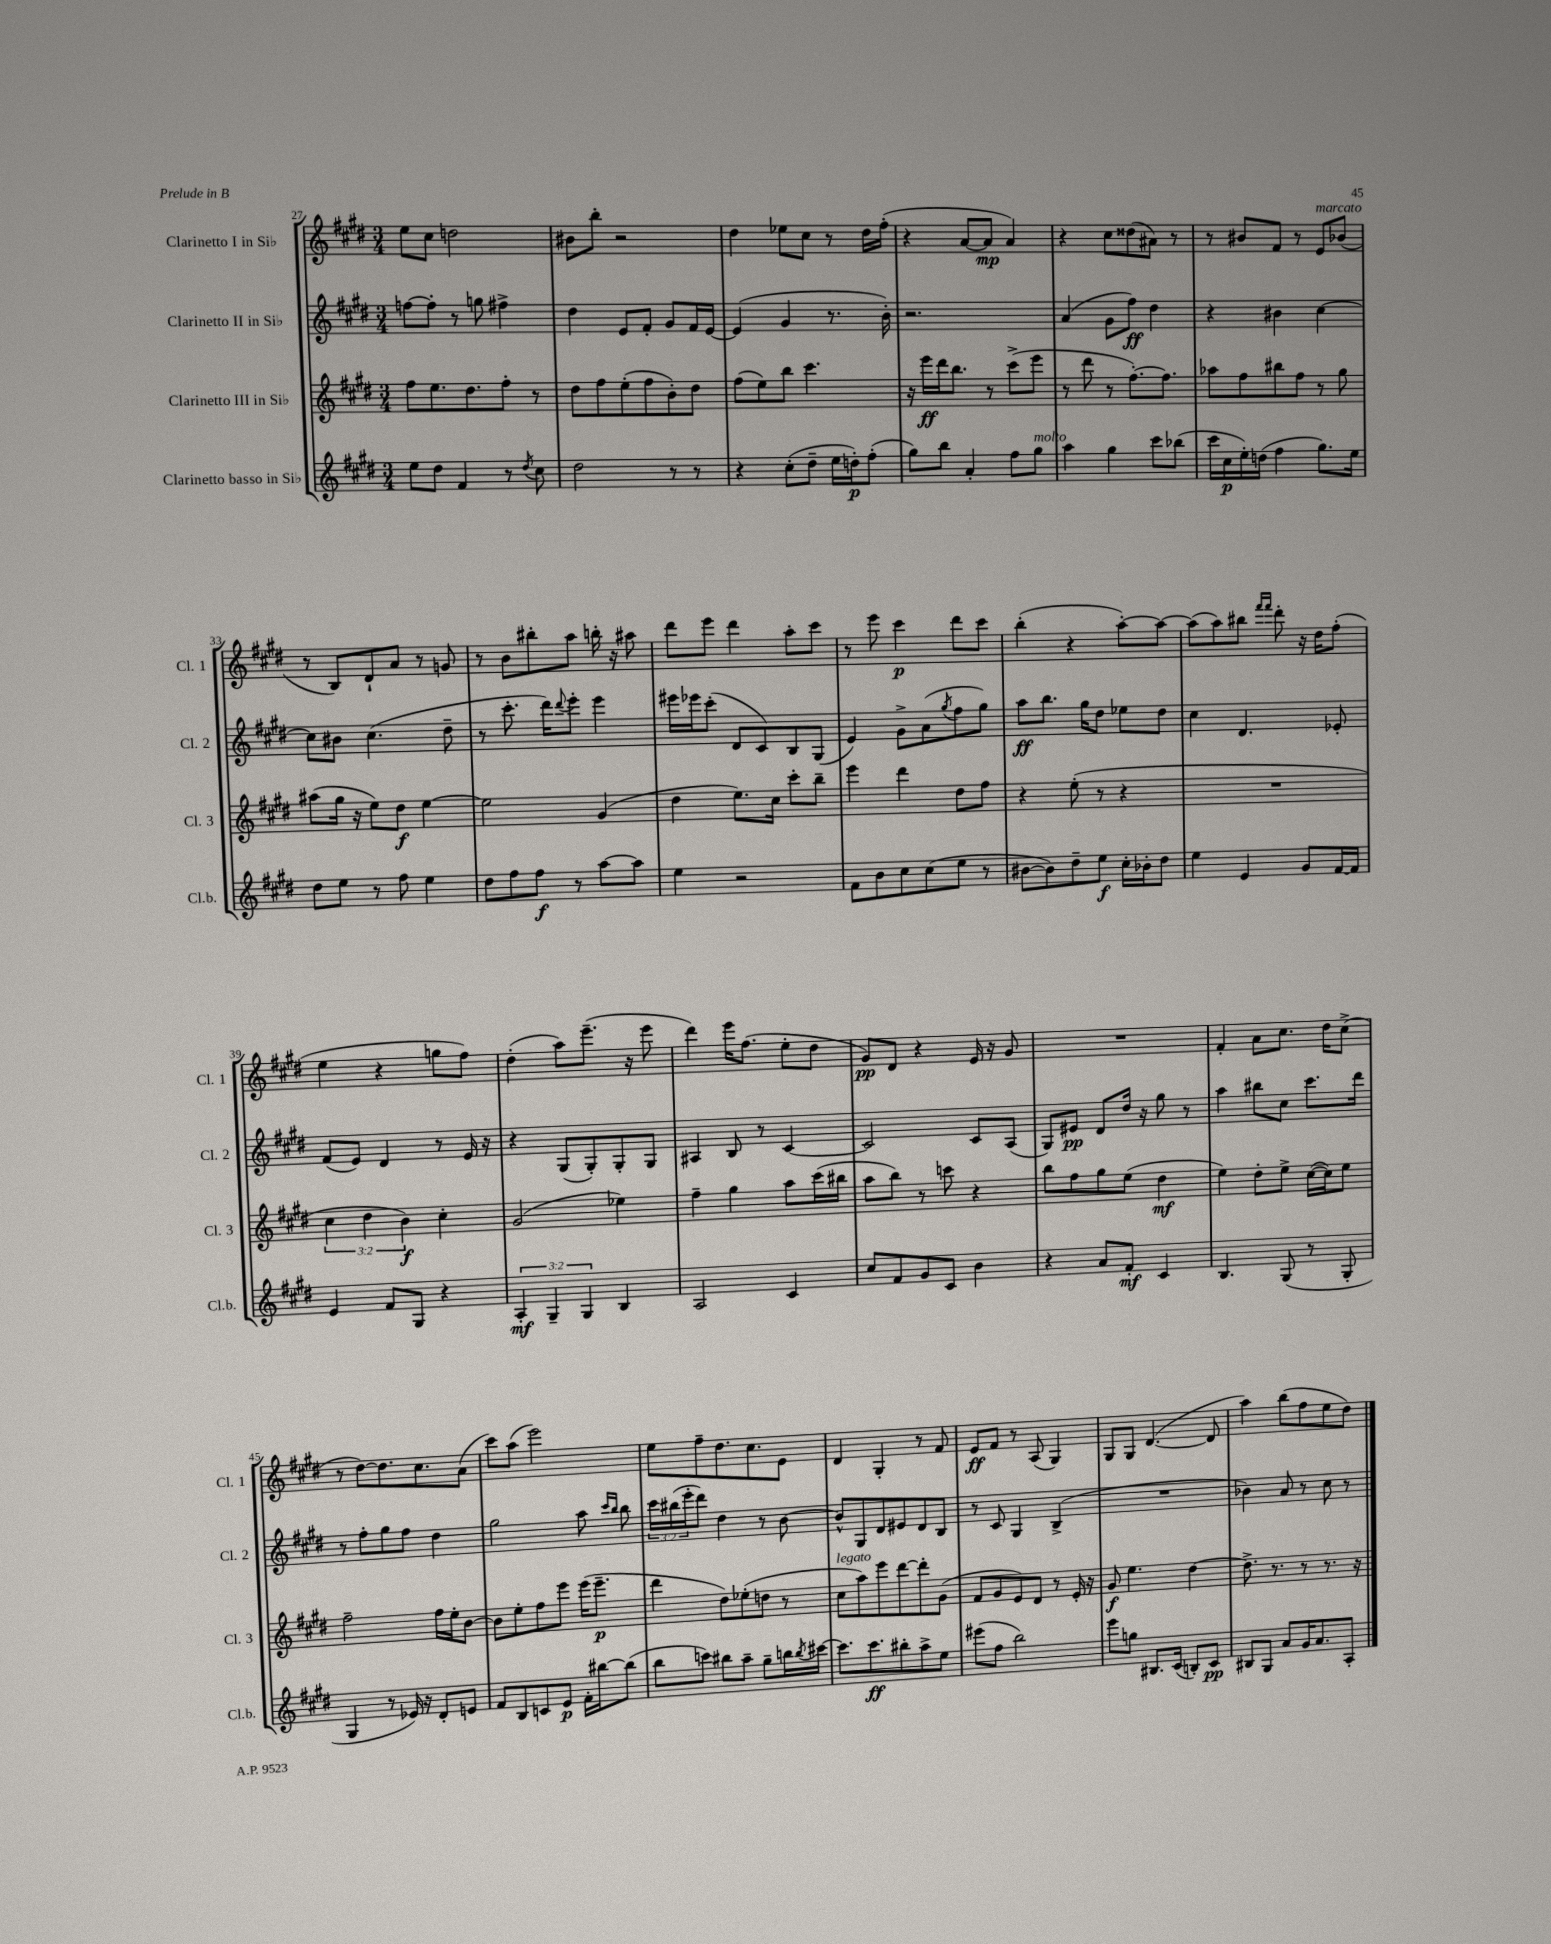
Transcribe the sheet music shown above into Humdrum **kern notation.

**kern	**dynam	**kern	**dynam	**kern	**dynam	**kern	**dynam
*part4	*part4	*part3	*part3	*part2	*part2	*part1	*part1
*staff4	*staff4	*staff3	*staff3	*staff2	*staff2	*staff1	*staff1
*I"Clarinetto basso in Si♭	*	*I"Clarinetto III in Si♭	*	*I"Clarinetto II in Si♭	*	*I"Clarinetto I in Si♭	*
*I'Cl.b.	*	*I'Cl. 3	*	*I'Cl. 2	*	*I'Cl. 1	*
*clefG2	*	*clefG2	*	*clefG2	*	*clefG2	*
*k[f#c#g#d#]	*	*k[f#c#g#d#]	*	*k[f#c#g#d#]	*	*k[f#c#g#d#]	*
*M3/4	*	*M3/4	*	*M3/4	*	*M3/4	*
=27	=27	=27	=27	=27	=27	=27	=27
8ee\L	.	8ff#\L	.	[8ffn\L	.	8ee\L	.
8dd#\J	.	8.ee\	.	8ff'\J]	.	8cc#\J	.
4f#/	.	.	.	8r	.	2ddn\	.
.	.	8.dd#\	.	.	.	.	.
.	.	.	.	8ggn\	.	.	.
8r	.	8ff#'\J	.	4ff#X^\	.	.	.
8qdd#/	.	.	.	.	.	.	.
8cc#\	.	8r	.	.	.	.	.
=28	=28	=28	=28	=28	=28	=28	=28
2dd#\	.	8dd#\L	.	4dd#\	.	8b#X\L	.
.	.	8ff#\	.	.	.	8bb'\J	.
.	.	(8ee'\	.	8e/L	.	2r	.
.	.	8ff#\	.	8f#'/J	.	.	.
8r	.	8b'\)	.	8g#/L	.	.	.
8r	.	8dd#\J	.	16f#/L	.	.	.
.	.	.	.	[16e/JJ	.	.	.
=29	=29	=29	=29	=29	=29	=29	=29
4r	.	(8ff#\L	.	(4e/]	.	4dd#\	.
.	.	8ee\)	.	.	.	.	.
(8cc#'\L	.	8bb\J	.	4g#/	.	8ee-X\L	.
8dd#~\J	.	4.ccc#\	.	.	.	8cc#\J	.
16ee\LL	.	.	.	8.r	.	8r	.
16ddn'\J)	p	.	.	.	.	.	.
(8ff#'\J	.	.	.	.	.	16dd#\LL	.
.	.	.	.	16b'\)	.	(16ff#'\JJ	.
=30	=30	=30	=30	=30	=30	=30	=30
8gg#\L)	.	16r	.	2.r	.	4r	.
.	.	16eee\LL	ff	.	.	.	.
8bb\J	.	16ddd#\J	.	.	.	.	.
.	.	8.bb\J	.	.	.	.	.
4a'/	.	.	.	.	.	[8a/L	.
.	.	8r	.	.	.	8a/J]	mp
8ff#\L	.	(8ccc#^\L	.	.	.	4a/)	.
!LO:TX:a:i:t=molto	!	!	!	!	!	!	!
8gg#\J	.	8eee\J	.	.	.	.	.
=31	=31	=31	=31	=31	=31	=31	=31
4aa\	.	8r	.	(4a/	.	4r	.
.	.	8ddd#\	.	.	.	.	.
4gg#\	.	8r	.	8g#\L	.	8cc#\L	.
.	.	[8.ff#'\L)	.	8ff#\J)	ff	(8dd##X\	.
8ccc#\L	.	.	.	4dd#\	.	8a#X\J)	.
.	.	8.ff#\J]	.	.	.	.	.
(8bb-X\J	.	.	.	.	.	8r	.
=32	=32	=32	=32	=32	=32	=32	=32
16ccc#\LL	.	8aa-X\L	.	4r	.	8r	.
16cc#\	p	.	.	.	.	.	.
16ee'\)	.	8ff#\	.	.	.	8b#X/L	.
(16ddn\JJ	.	.	.	.	.	.	.
4ff#\	.	8bb#X\	.	4b#X\	.	8f#/J	.
.	.	8ff#\J	.	.	.	8r	.
!	!	!	!	!	!	!LO:TX:a:i:t=marcato	!
8.gg#\L)	.	8r	.	[4cc#\	.	8e/L	.
.	.	8gg#\	.	.	.	(8b-X/J	.
16ee\Jk	.	.	.	.	.	.	.
!!LO:LB:g=z
=33	=33	=33	=33	=33	=33	=33	=33
8dd#\L	.	(8aa#X\L	.	8cc#\L]	.	8r	.
8ee\J	.	16gg#\Jk	.	8b#X\J	.	8B/L)	.
.	.	16r	.	.	.	.	.
8r	.	8ee\L)	.	(4.cc#\	.	8d#`/	.
8ff#\	.	8dd#\J	f	.	.	8a/J	.
4ee\	.	[4ee\	.	.	.	8r	.
.	.	.	.	8dd#~\	.	8gn/	.
=34	=34	=34	=34	=34	=34	=34	=34
8dd#\L	.	2ee\]	.	8r	.	8r	.
8ff#\	.	.	.	8.ccc#'\	.	8b\L	.
8ff#\J	f	.	.	.	.	8bb#X'\	.
.	.	.	.	16ddd#\KL)	.	.	.
.	.	.	.	8qqddd#/	.	.	.
8r	.	.	.	8eee'\J	.	8aa\J	.
[8aa\L	.	(4g#/	.	4eee\	.	16bbn'\	.
.	.	.	.	.	.	16r	.
8aa\J]	.	.	.	.	.	8aa#X\	.
=35	=35	=35	=35	=35	=35	=35	=35
4ee\	.	4dd#\	.	16eee#X\LL	.	8ddd#\L	.
.	.	.	.	16eee-X\J	.	.	.
.	.	.	.	(8ccc#'\J	.	8eee\J	.
2r	.	8.ee\L)	.	8d#/L	.	4ddd#\	.
.	.	.	.	8c#/)	.	.	.
.	.	16cc#\Jk	.	.	.	.	.
.	.	8ccc#'\L	.	8B/	.	8aa'\L	.
.	.	8bb~\J	.	(8G#/J	.	8ccc#\J	.
=36	=36	=36	=36	=36	=36	=36	=36
8f#\L	.	4eee\	.	4e/)	.	8r	.
8b\	.	.	.	.	.	8eee\	.
8cc#\	.	4ddd#\	.	8g#^\L	.	4ccc#\	p
(8cc#\	.	.	.	(8a\	.	.	.
.	.	.	.	8qgg#/	.	.	.
8ee\J	.	8dd#\L	.	8ff#\	.	8ddd#\L	.
8r	.	8ff#\J	.	8gg#\J)	.	8ccc#\J	.
=37	=37	=37	=37	=37	=37	=37	=37
[8b#X\L	.	4r	.	8aa\L	ff	(4bb'\	.
8b#\])	.	.	.	8.bb\J	.	.	.
8dd#~\	.	(8ee'\	.	.	.	4r	.
.	.	.	.	16gg#\KL	.	.	.
8ee\J	f	8r	.	8dd#\J	.	.	.
16cc#'\LL	.	4r	.	8ee-X\L	.	[8aa'\L)	.
16b-X'\J	.	.	.	.	.	.	.
8dd#\J	.	.	.	8dd#\J	.	8aa\J_	.
=38	=38	=38	=38	=38	=38	=38	=38
4ee\	.	2.r	.	4cc#\	.	(8aa\L]	.
.	.	.	.	.	.	8aa\)	.
4e/	.	.	.	4.d#/	.	8bb#X\J	.
.	.	.	.	.	.	16qqfff#/LL	.
.	.	.	.	.	.	16qqfff#/JJ	.
.	.	.	.	.	.	8ddd#'\	.
8g#/L	.	.	.	.	.	16r	.
.	.	.	.	.	.	16dd#\KL	.
[16f#/L	.	.	.	8e-X'/	.	(8ff#'\J	.
16f#/JJ]	.	.	.	.	.	.	.
!!LO:LB:g=z
=39	=39	=39	=39	=39	=39	=39	=39
4e/	.	6cc#\	.	(8f#/L	.	4ee\	.
.	.	.	.	8e/J)	.	.	.
.	.	6dd#\	.	.	.	.	.
8f#/L	.	.	.	4d#/	.	4r	.
.	.	6b\)	f	.	.	.	.
8G#/J	.	.	.	.	.	.	.
4r	.	4cc#'\	.	8r	.	8ggn\L	.
.	.	.	.	16e/	.	8ff#\J)	.
.	.	.	.	16r	.	.	.
=40	=40	=40	=40	=40	=40	=40	=40
6A'/	mf	(2g#/	.	4r	.	(4dd#'\	.
6G#~/	.	.	.	.	.	.	.
.	.	.	.	(8G#/L	.	8aa\L)	.
6G#/	.	.	.	.	.	.	.
.	.	.	.	8G#'/)	.	(8.eee~\J	.
4B/	.	4ee-X\)	.	8G#'/	.	.	.
.	.	.	.	.	.	16r	.
.	.	.	.	8G#/J	.	8eee\	.
=41	=41	=41	=41	=41	=41	=41	=41
2A/	.	4ff#~\	.	4A#X/	.	4ddd#\)	.
.	.	4gg#\	.	8B/	.	16eee\KL	.
.	.	.	.	.	.	(8.ff#\J	.
.	.	.	.	8r	.	.	.
4c#/	.	8aa\L	.	[4c#/	.	8ee'\L	.
.	.	(16ccc#\L	.	.	.	8dd#\J	.
.	.	16bb#X\JJ	.	.	.	.	.
=42	=42	=42	=42	=42	=42	=42	=42
8cc#/L	.	8aa\L	.	2c#/]	.	8g#/L)	pp
8f#/	.	8bb\J)	.	.	.	8d#/J	.
8g#/	.	8r	.	.	.	4r	.
8c#/J	.	8cccn\	.	.	.	.	.
4b\	.	4r	.	8c#/L	.	16e/	.
.	.	.	.	.	.	16r	.
.	.	.	.	(8A/J	.	8g#/	.
=43	=43	=43	=43	=43	=43	=43	=43
4r	.	8bb\L	.	8G#/L)	.	2.r	.
.	.	8ff#\	.	8e#X/J	pp	.	.
8a/L	.	8gg#\	.	8d#/L	.	.	.
8f#'/J	mf	(8ee\J	.	16dd#/Jk	.	.	.
.	.	.	.	16r	.	.	.
4c#/	.	4dd#\	mf	8gg#\	.	.	.
.	.	.	.	8r	.	.	.
=44	=44	=44	=44	=44	=44	=44	=44
4.B/	.	4ee\)	.	4aa\	.	4f#'/	.
.	.	8dd#'\L	.	8bb#X\L	.	8a\L	.
(8G#/	.	8ee^\J	.	8cc#\J	.	8.cc#\J	.
8r	.	([16cc#\LL	.	8.ccc#\L	.	.	.
.	.	16cc#\J])	.	.	.	16dd#\KL	.
8G#'/	.	8ee\J	.	.	.	(8cc#^\J	.
.	.	.	.	16ddd#\Jk	.	.	.
!!LO:LB:g=z
=45	=45	=45	=45	=45	=45	=45	=45
4G#/	.	2ff#~\	.	8r	.	8r	.
.	.	.	.	8ff#'\L	.	[8dd#\L)	.
8r	.	.	.	8gg#\	.	8.dd#\]	.
16e-X/)	.	.	.	8ff#\J	.	.	.
16r	.	.	.	.	.	8.cc#\	.
8d#'/L	.	16ff#\LL	.	4dd#\	.	.	.
.	.	16ee'\J	.	.	.	.	.
8en/J	.	[8b\J	.	.	.	(8a\J	.
=46	=46	=46	=46	=46	=46	=46	=46
8f#/L	.	8b\L]	.	2gg#\	.	8ccc#\L)	.
8B/	.	8ee'\	.	.	.	(8aa\J	.
8cn/	.	8ff#\	.	.	.	2eee\)	.
8e/J	p	8eee\J	.	.	.	.	.
16f#'\LL	.	(16eee\KL	.	8aa\	.	.	.
[16bb#X\J	.	8.eee~\J	p	.	.	.	.
.	.	.	.	16qqccc#/LL	.	.	.
.	.	.	.	16qqbb/JJ	.	.	.
(8bb#\J]	.	.	.	8bb\	.	.	.
=47	=47	=47	=47	=47	=47	=47	=47
8bb\L	.	4ddd#\	.	24ccc#\LL	.	8ee\L	.
.	.	.	.	(24bb#X\	.	.	.
.	.	.	.	24eee'\J	.	.	.
8cccn\J)	.	.	.	8ddd#\J)	.	8ff#~\	.
8bb#X\L	.	8dd#\L)	.	4dd#\	.	8.dd#\	.
8aa~\J	.	(8ee-X'\	.	.	.	.	.
.	.	.	.	.	.	8.cc#\	.
8gg#~\L	.	8ddn\J	.	8r	.	.	.
16bbn\L	.	8r	.	[8b\	.	8e\J	.
8qbb/	.	.	.	.	.	.	.
[16ccc#X\JJ	.	.	.	.	.	.	.
=48	=48	=48	=48	=48	=48	=48	=48
!	!	!LO:TX:a:i:t=legato	!	!	!	!	!
8.ccc#\L]	.	8cc#\L	.	8b^^/L]	.	4d#/	.
.	.	8aa\)	.	8G#/	.	.	.
8.ccc#\	ff	.	.	.	.	.	.
.	.	8eee\	.	8d#/	.	4G#'/	.
8bb#X'\	.	[8ddd#\	.	8e#X/	.	.	.
8aa^\	.	8ddd#'\]	.	8d#/	.	8r	.
8ee\J	.	(8g#\J	.	8B/J	.	8f#/	.
=49	=49	=49	=49	=49	=49	=49	=49
(8eee#X\L	.	8f#/L	.	8r	.	8e/L	ff
8ff#\J	.	8g#/	.	8c#/	.	8f#/J	.
2bb\)	.	8e/)	.	4G#/	.	8r	.
.	.	8d#/J	.	.	.	(8A/	.
.	.	8r	.	(4B^/	.	4G#/)	.
.	.	16e'/	.	.	.	.	.
.	.	16r	.	.	.	.	.
=50	=50	=50	=50	=50	=50	=50	=50
8eee\L	.	8g#/	f	2.r	.	8G#/L	.
8ggn\J	.	4.ee\	.	.	.	8G#/J	.
8.B#X/L	.	.	.	.	.	([4.d#/	.
(16c#/Jk	.	.	.	.	.	.	.
8Bn'/L)	.	[4dd#\	.	.	.	.	.
8c#/J	pp	.	.	.	.	8d#/]	.
=51	=51	=51	=51	=51	=51	=51	=51
8B#X/L	.	8.dd#^\]	.	4b-X\)	.	4aa\)	.
8G#/J	.	.	.	.	.	.	.
.	.	8.r	.	.	.	.	.
8a/L	.	.	.	8a/	.	(8bb\L	.
16g#/K	.	8r	.	8r	.	8ff#\	.
8.a/	.	.	.	.	.	.	.
.	.	8.r	.	8cc#\	.	8ee\	.
8A'/J	.	.	.	8r	.	8dd#\J)	.
.	.	16r	.	.	.	.	.
==	==	==	==	==	==	==	==
*-	*-	*-	*-	*-	*-	*-	*-
